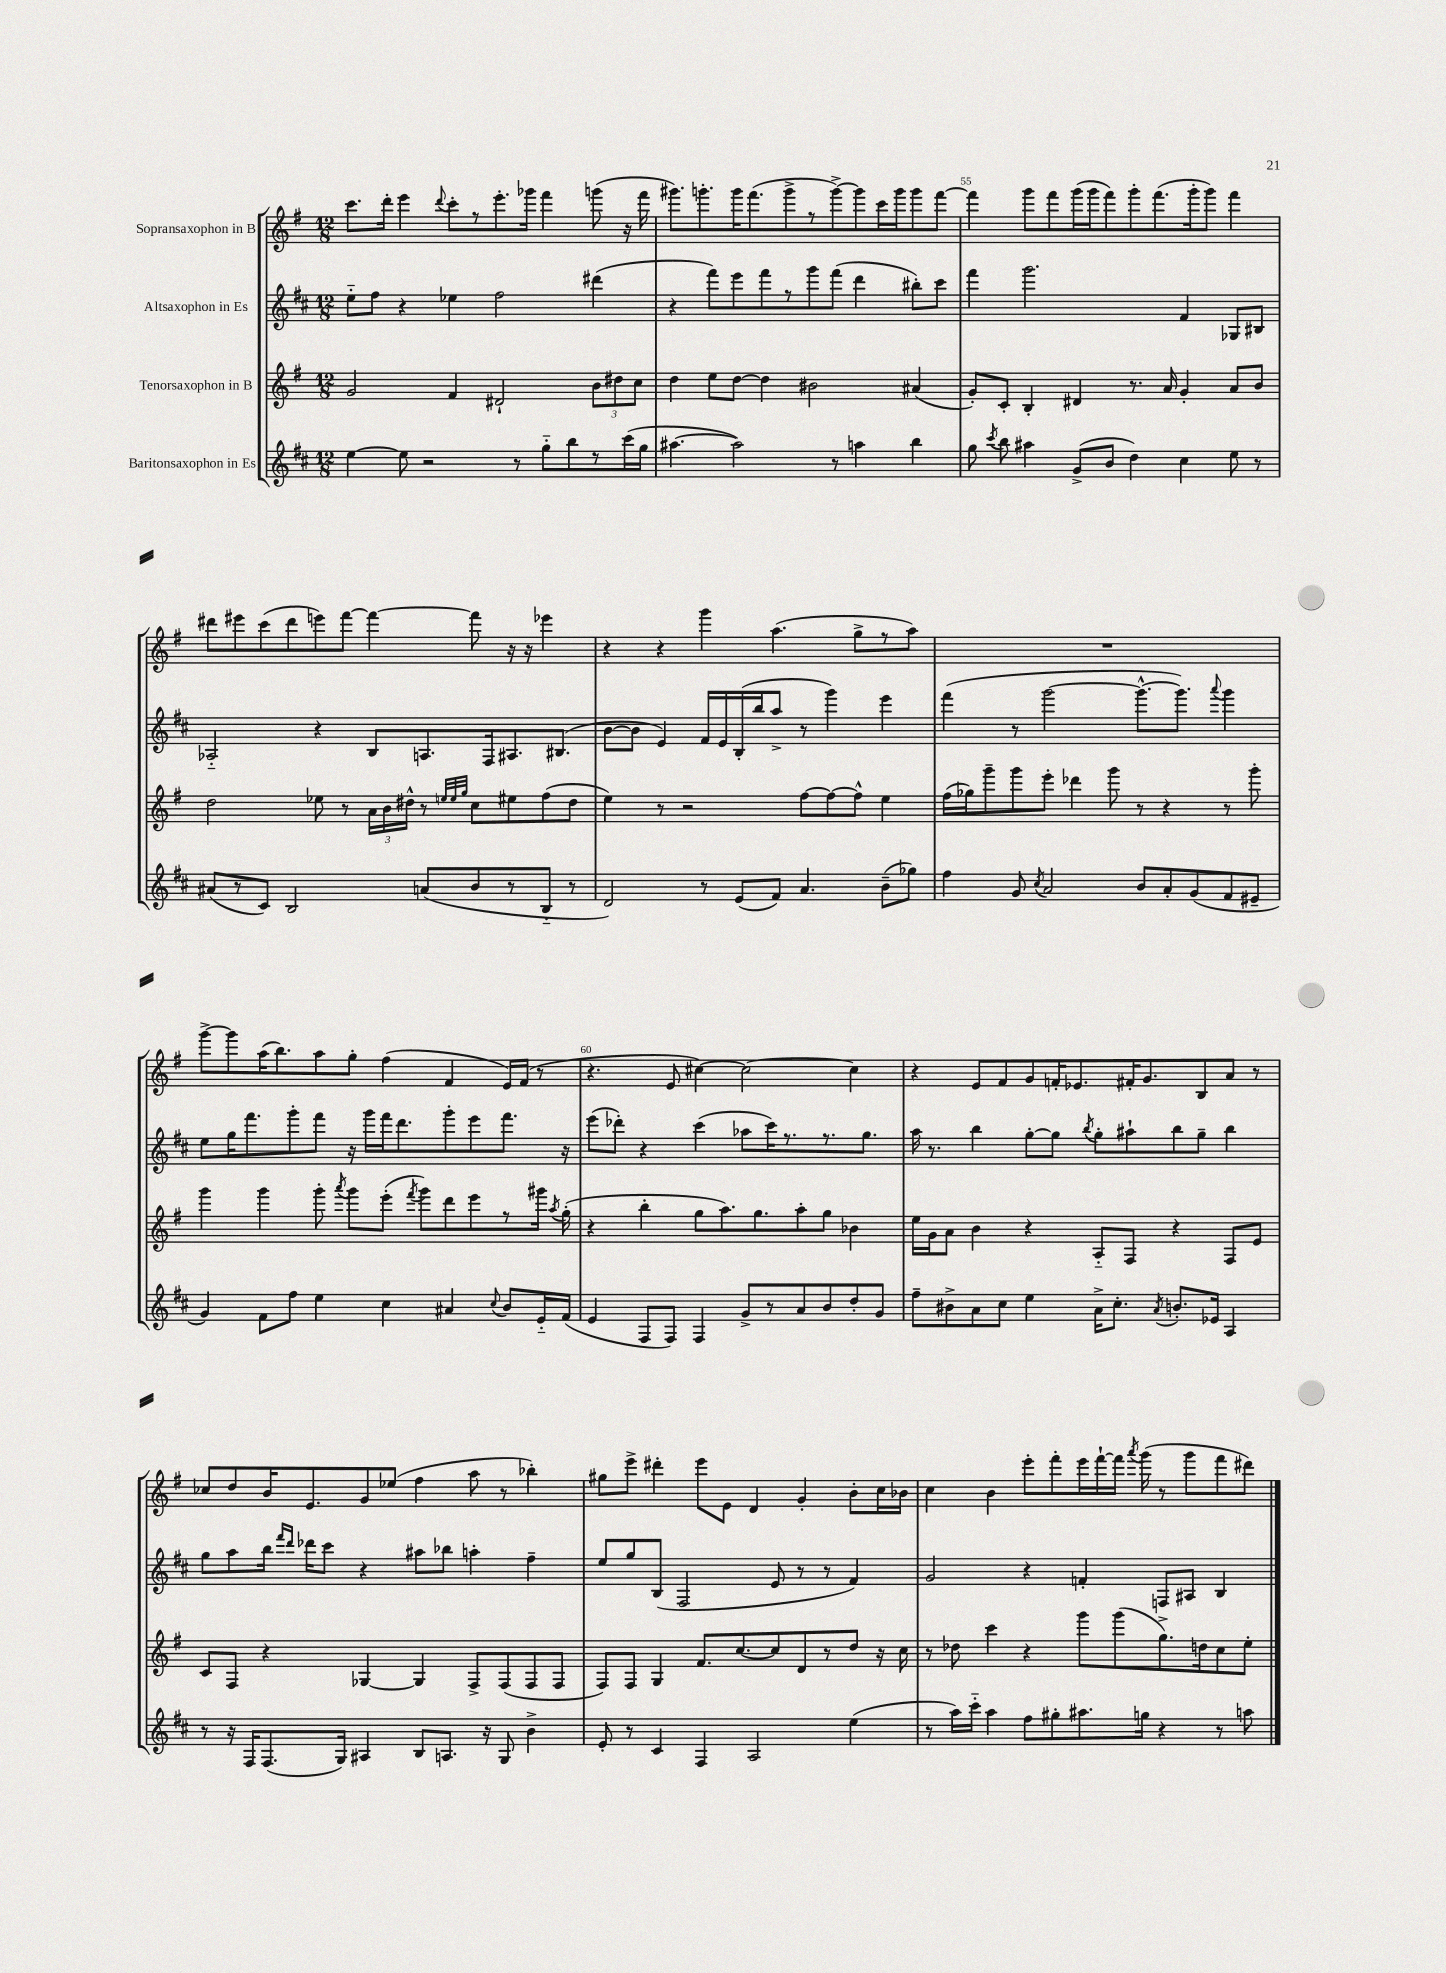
<<
\new StaffGroup <<
\new Staff = "s0" \with { instrumentName = "Sopransaxophon in B" } {
    \clef treble \key g \major \numericTimeSignature \time 12/8
    \autoBeamOff c'''8.[ d'''16]-. e'''4 \appoggiatura { d'''8 } c'''8[-. r8 e'''8.-. ges'''16] fis'''4 g'''8( r16 fis'''16 |
    gis'''8.[) g'''8.-. g'''16 fis'''8.( g'''8-> r8 g'''8~->) g'''8 c'''16 g'''16 g'''8 fis'''8]~ |
    fis'''4 g'''8[ fis'''8 g'''16( g'''16 fis'''8) g'''8-. fis'''8.( g'''16-. g'''8]) fis'''4 |
    dis'''8[ eis'''8 c'''8( dis'''8 e'''8) fis'''8]~ fis'''4~ fis'''8 r16 r16 ees'''4 |
    r4 r4 g'''4 a''4.( g''8[-> r8 a''8]) |
    R1. |
    g'''8[~-> g'''8 a''16( b''8.) a''8 g''8]-. fis''4( fis'4 e'16[) fis'16]( r8 |
    r4. e'8 cis''4~) cis''2~ cis''4 |
    r4 e'8[ fis'8 g'8 f'16-. ees'8. fis'16-. g'8. b8 a'8] r8 |
    ces''8[ d''8 b'16 e'8. g'8 ees''8]( fis''4 a''8 r8 bes''4-.) |
    gis''8[ e'''8]-> dis'''4-. e'''8[ e'8] d'4 g'4-. b'8[-. c''16 bes'16] |
    c''4 b'4 e'''8[-. fis'''8-. e'''16 fis'''16~-! fis'''16] \acciaccatura { a'''8 } g'''16( r8 g'''8[ fis'''8 dis'''8]) \bar "|." |
}
\new Staff = "s1" \with { instrumentName = "Altsaxophon in Es" } {
    \clef treble \key d \major \numericTimeSignature \time 12/8
    \autoBeamOff e''8[-_ fis''8] r4 ees''4 fis''2 dis'''4( |
    r4 fis'''8[) e'''8 fis'''8 r8 g'''8 fis'''8]( d'''4 bis''8[-.) cis'''8] |
    fis'''4 g'''2. fis'4 ges8[ bis8] |
    aes2-_ r4 b8[ a8. fis16 ais8. bis8.]( |
    b'8[~ b'8] e'4) fis'16[ e'16 b16-.( b''16 a''8]-> r8 g'''4) e'''4 |
    fis'''4( r8 g'''2~ g'''8.[~-^ g'''8.]) \appoggiatura { a'''8 } g'''4 |
    e''8[ g''16 fis'''8. g'''8-. fis'''8] r16 g'''16[ fis'''16 d'''8. g'''8-. e'''8 fis'''8.] r16 |
    e'''8[( des'''8]-.) r4 cis'''4( aes''8[ cis'''16) r8. r8. g''8.] |
    a''16 r8. b''4 g''8[~-. g''8] \acciaccatura { b''8 } g''8[-. ais''8-! b''8 g''8]-- b''4 |
    g''8[ a''8 b''16] \grace { fis'''16[ d'''16] } des'''16[ cis'''8] r4 ais''8[ bes''8] a''4-. fis''4-- |
    e''8[ g''8 b8]( fis2 e'8 r8 r8 fis'4) |
    g'2 r4 f'4-. f8[ ais8] b4 \bar "|." |
}
\new Staff = "s2" \with { instrumentName = "Tenorsaxophon in B" } {
    \clef treble \key g \major \numericTimeSignature \time 12/8
    \autoBeamOff g'2 fis'4 dis'2-! \tuplet 3/2 { b'8[ dis''8 c''8] } |
    d''4 e''8[ d''8]~ d''4 bis'2 ais'4( |
    g'8[-.) c'8]-. b4-. dis'4 r8. a'16 g'4-. a'8[ b'8] |
    d''2 ees''8 r8 \tuplet 3/2 { a'16[ b'16 dis''16]-^ } r8 \grace { e''32[ e''32 g''32] } c''8[ eis''8 fis''8( dis''8] |
    e''4) r8 r2 fis''8[~ fis''8~ fis''8]-^ e''4 |
    fis''16[( ges''16) g'''8-- g'''8 e'''8]-. des'''4 g'''8 r8 r4 r8 g'''8-. |
    g'''4 g'''4 g'''8-. \acciaccatura { a'''8 } g'''8[ e'''8]-.( \acciaccatura { fis'''8 } g'''8[) d'''8 e'''8 r8 gis'''16] \acciaccatura { a''8 } g''16-.( |
    r4 b''4-. g''8[ a''8.) g''8. a''8-. g''8] bes'4 |
    e''16[ g'16 a'8] b'4 r4 a8[-_ fis8] r4 fis8[ e'8] |
    c'8[ fis8] r4 ges4~ ges4 fis8[-> fis8( fis8 fis8] |
    fis8[) fis8] g4 fis'8.[ c''8.~ c''8 d'8 r8 d''8] r16 c''16 |
    r8 des''8 c'''4 r4 g'''8[ g'''8( g''8.->) d''16 c''8 e''8]-. \bar "|." |
}
\new Staff = "s3" \with { instrumentName = "Baritonsaxophon in Es" } {
    \clef treble \key d \major \numericTimeSignature \time 12/8
    \autoBeamOff e''4~ e''8 r2 r8 g''8[-_ b''8 r8 cis'''16( g''16] |
    ais''4.~ ais''2) r8 a''4 b''4 |
    g''8 \acciaccatura { cis'''8 } b''8 ais''4 g'8[->( b'8] d''4) cis''4 e''8 r8 |
    ais'8[( r8 cis'8]) b2 a'8[( b'8 r8 b8]-_ r8 |
    d'2) r8 e'8[( fis'8]) a'4. b'8[--( ges''8]) |
    fis''4 g'8 \acciaccatura { cis''8 } a'2 b'8[ a'8-. g'8( fis'8 eis'8]-- |
    g'4) fis'8[ fis''8] e''4 cis''4 ais'4 \appoggiatura { cis''8 } b'8[ e'16-_ fis'16]( |
    e'4 fis8[ fis8]) fis4 g'8[-> r8 a'8 b'8 d''8-. g'8] |
    fis''8[-- bis'8-> a'8 cis''8] e''4 a'16[-> cis''8.]-. \acciaccatura { a'8 } b'8.[-. ees'16] a4 |
    r8 r16 fis16[ fis8.( g16]) ais4 b8[ a8.] r16 g8 b'4-> |
    e'8-. r8 cis'4 fis4 a2 e''4( |
    r8 a''16[) cis'''16]-_ a''4 fis''8[ gis''8-. ais''8. g''16] r4 r8 a''8 \bar "|." |
}
>>
>>
\layout { \context { \Score currentBarNumber = #53 \override BarNumber.break-visibility = ##(#f #t #t) barNumberVisibility = #(every-nth-bar-number-visible 5) } }
